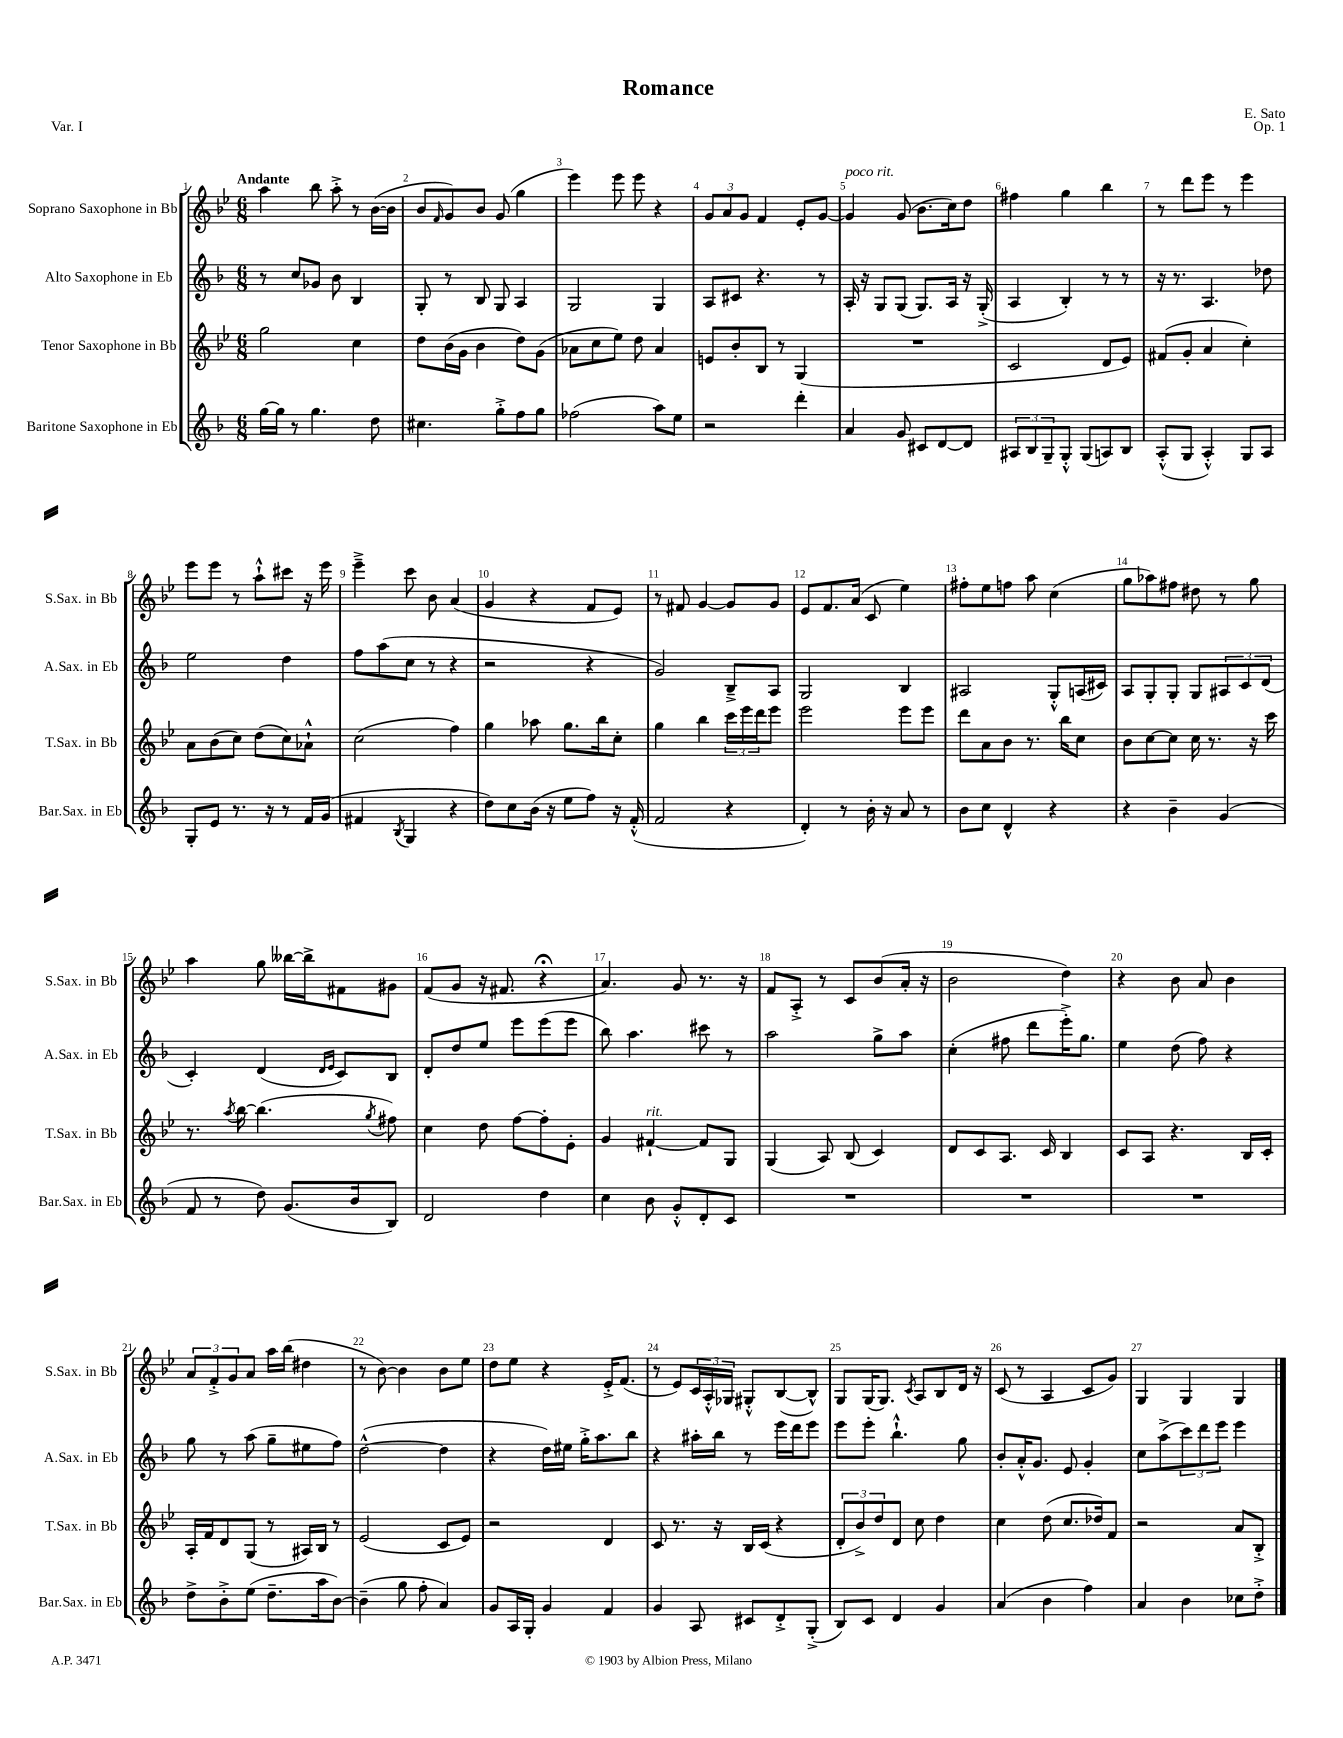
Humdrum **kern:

**kern	**kern	**kern	**kern
*part4	*part3	*part2	*part1
*staff4	*staff3	*staff2	*staff1
*I"Baritone Saxophone in Eb	*I"Tenor Saxophone in Bb	*I"Alto Saxophone in Eb	*I"Soprano Saxophone in Bb
*I'Bar.Sax. in Eb	*I'T.Sax. in Bb	*I'A.Sax. in Eb	*I'S.Sax. in Bb
*clefG2	*clefG2	*clefG2	*clefG2
*k[b-]	*k[b-e-]	*k[b-]	*k[b-e-]
*M6/8	*M6/8	*M6/8	*M6/8
=1	=1	=1	=1
!	!	!	!LO:TX:a:B:t=Andante
[16gg\LL	2gg\	8r	4aa\
16gg\JJ]	.	.	.
8r	.	8cc/L	.
4.gg\	.	8g-X/J	8bb-\
.	.	8b-\	8aa'^\
.	4cc\	4B-/	8r
8dd\	.	.	([16b-\LL
.	.	.	16b-\JJ]
=2	=2	=2	=2
4.cc#X\	8dd\L	8G'/	8b-/L
.	.	.	16qqf/
.	(16b-\L	8r	8g/)
.	16g\JJ	.	.
.	4b-\	8B-/	8b-/J
8gg'^\L	.	8G/	(8g/
8ff\	8dd\L)	4A/	4gg\
8gg\J	(8g\J	.	.
=3	=3	=3	=3
(2ff-X\	8a-X\L	2G/	4eee-\)
.	8cc\	.	.
.	8ee-\J)	.	8eee-\
.	8dd\	.	8eee-\
8aa\L)	4a-/	4G/	4r
8ee\J	.	.	.
=4	=4	=4	=4
2r	8en/L	8A/L	12g/L
.	.	.	12a/
.	8b-'/	8c#X/J	.
.	.	.	12g/J
.	8B-/J	4.r	4f/
.	8r	.	.
4ddd'\	(4G/	.	8e-'/L
.	.	8r	[8g/J
=5	=5	=5	=5
!	!	!	!LO:TX:a:i:t=poco rit.
4a/	2.r	16A'/	4g/]
.	.	16r	.
.	.	8G/L	.
8g/	.	(8G/J	(8g/
8c#X/L	.	8.G/L)	8.b-\L
[8d/	.	.	.
.	.	16A/Jk	16cc\k)
8d/J]	.	16r	8dd\J
.	.	(16G'^/	.
=6	=6	=6	=6
12A#X/L	2c/	4A/	4ff#X\
12B-/	.	.	.
12G~/	.	.	.
8G'^^/J	.	4B-'/)	4gg\
(8G/L	.	.	.
8An/)	8d/L	8r	4bb-\
8B-/J	8e-/J)	8r	.
=7	=7	=7	=7
(8A'^^/L	(8f#X/L	16r	8r
.	.	8.r	.
8G/J	8g'/J	.	8ddd\L
4A'^^/)	4a/	4.A/	8eee-\J
.	.	.	8r
8G/L	4cc'\)	.	4eee-\
8A/J	.	8dd-X\	.
!!LO:LB:g=z
=8	=8	=8	=8
8G'/L	8a\L	2ee\	8eee-\L
8e/J	(8b-\	.	8eee-\J
8.r	8cc\J)	.	8r
.	(8dd\L	.	8aa`^^\L
16r	.	.	.
8r	8cc\)	4dd\	8ccc#X\J
16f/LL	8a-X`^^\J	.	16r
(16g/JJ	.	.	16eee-\
=9	=9	=9	=9
4f#X/	(2cc\	8ff\L	4eee-~^\
.	.	(8aa\	.
8qB-/	.	.	.
4G/	.	8cc\J	8ccc\
.	.	8r	8b-\
4r	4ff\)	4r	(4a/
=10	=10	=10	=10
8dd\L)	4gg\	2r	4g/
8cc\	.	.	.
(16b-\Jk	8aa-X\	.	4r
16r	.	.	.
8ee\L	8.gg\L	.	.
8ff\J)	.	4r	8f/L
.	16bb-\k	.	.
16r	8cc'\J	.	8e-/J)
(16f'^^/	.	.	.
=11	=11	=11	=11
2f/	4gg\	2g/)	8r
.	.	.	8f#X/
.	4bb-\	.	[4g/
4r	24ccc\LL	8B-~^/L	8g/L]
.	24eee-\	.	.
.	24ddd\J	.	.
.	8eee-\J	8A/J	8g/J
=12	=12	=12	=12
4d'/)	2eee-\	2G/	8e-/L
.	.	.	8.f/
8r	.	.	.
.	.	.	(16a/Jk
16b-'\	.	.	8c/
16r	.	.	.
8a/	8eee-\L	4B-/	4ee-\)
8r	8eee-\J	.	.
=13	=13	=13	=13
8b-\L	8ddd\L	2A#X/	8ff#X'\L
8cc\J	8a\	.	8ee-\
4d^^/	8b-\J	.	8ffn\J
.	8.r	.	8aa\
4r	.	8G'^^/L	(4cc\
.	16bb-\KL	.	.
.	8cc\J	(16An/L	.
.	.	16c#X/JJ)	.
=14	=14	=14	=14
4r	8b-\L	8A/L	8gg\L
.	[8cc\	8G'/	8aa-X\)
4b-~\	8cc\J]	8G'/J	8ff#X\J
.	16cc\	8G/L	8dd#X\
.	8.r	.	.
(4g/	.	12A#X/	8r
.	.	12c/	.
.	16r	.	8gg\
.	.	(12d/J	.
.	16ccc\	.	.
!!LO:LB:g=z
=15	=15	=15	=15
8f/	8.r	4c'/)	4aa\
8r	.	.	.
.	8qaa/	.	.
.	[16bb-\	.	.
8dd\)	(4.bb-\]	(4d/	8gg\
(8.g/L	.	.	[16bb--X\LL
.	.	.	16bb--^\J]
.	.	16qqd/LL	.
.	.	16qqe/JJ	.
.	.	8c/L)	8f#X\
16b-/k	.	.	.
.	8qgg/	.	.
8B-/J)	8ff#X\)	8B-/J	8g#X\J
=16	=16	=16	=16
2d/	4cc\	8d'/L	(8f/L
.	.	8dd/	8g/J
.	8dd\	8ee/J	16r
.	.	.	8.f#X/
.	[8ff\L	8eee\L	.
4dd\	8ff'\]	(8eee\	4r;<
.	8e-'\J	8eee\J	.
=17	=17	=17	=17
4cc\	4g/	8bb-\)	4.a/)
.	.	4.aa\	.
!	!LO:TX:a:i:t=rit.	!	!
8b-\	[4f#X`/	.	.
8g'^^/L	.	.	8g/
8d'/	8f#/L]	8ccc#X\	8.r
8c/J	8G/J	8r	.
.	.	.	16r
=18	=18	=18	=18
2.r	(4G/	2aa\	8f/L
.	.	.	8A'^/J
.	8A/)	.	8r
.	(8B-/	.	8c/L
.	4c/)	8gg^\L	(8b-/
.	.	8aa\J	16a'/Jk
.	.	.	16r
=19	=19	=19	=19
2.r	8d/L	(4cc'\	2b-\
.	8c/	.	.
.	8.A/J	8ff#X\	.
.	.	8ddd\L	.
.	16c/	.	.
.	4B-/	16eee'^\K)	4dd\)
.	.	8.gg\J	.
=20	=20	=20	=20
2.r	8c/L	4ee\	4r
.	8A/J	.	.
.	4.r	(8dd\	8b-\
.	.	8ff\)	8a/
.	.	4r	4b-\
.	16B-/LL	.	.
.	16c'/JJ	.	.
!!LO:LB:g=z
=21	=21	=21	=21
8dd^\L	16A'/LL	8gg\	12a/L
.	16f/J	.	.
.	.	.	12f'^/
8b-'^\	8d/	8r	.
.	.	.	12g/
(8ee\J	(8G/J	(8aa\	8a/J
8.dd~\L	8r	8gg~\L	16aa\LL
.	.	.	(16bb-\JJ
.	16A#X/LL)	8ee#X\	4dd#X\
16aa\k	16B-/JJ	.	.
[8b-\J)	8r	8ff\J)	.
=22	=22	=22	=22
(4b-~\]	(2e-/	([2dd^^\	8r
.	.	.	[8b-\)
8gg\	.	.	4b-\]
8ff'\	.	.	.
4a/)	8c/L	4dd\]	8b-\L
.	8e-/J)	.	8ee-\J
=23	=23	=23	=23
8g/L	2r	4r	8dd\L
16A/L	.	.	8ee-\J
16G'/JJ	.	.	.
4g/	.	16dd\LL)	4r
.	.	16ee#X\JJ	.
.	.	16gg'^\KL	.
.	.	8.aa\	.
4f/	4d/	.	16e-'^/KL
.	.	.	(8.f/J
.	.	8bb-\J	.
=24	=24	=24	=24
4g/	8c/	4r	8r
.	8.r	.	8e-/L)
8A/	.	16aa#X'\LL	24c/L
.	.	.	24A'^^/
.	16r	16bb-\JJ	.
.	.	.	24G-X/JJ
8c#X/L	16B-/LL	8r	8G#X'^^/L
.	(16c/JJ	.	.
8d'^/	4r	16eee\LL	([8B-/
.	.	16ddd\J	.
(8G'^/J	.	8eee\J	8B-^^/J])
=25	=25	=25	=25
8B-/L)	12d'/L	8eee\L	8G/L
.	12b-^/)	.	.
8c/J	.	8eee'\J	(16G/K
.	12dd/	.	.
.	.	.	8.G/J)
4d/	8d/J	4.bb-`^^\	.
.	.	.	8qc/
.	8cc\	.	8A/L
4g/	4dd\	.	8B-/
.	.	8gg\	16d/Jk
.	.	.	16r
=26	=26	=26	=26
(4a/	4cc\	8b-'/L	(8c/
.	.	16a'^^/K	8r
.	.	8.g/J	.
4b-\	(8dd\	.	4A/
.	8.cc/L	8e/	.
4ff\)	.	4g'/	8c/L
.	16dd-X/k)	.	.
.	8f/J	.	8g/J)
=27	=27	=27	=27
4a/	2r	8cc\L	4G/
.	.	(8aa^\	.
4b-\	.	12ccc\)	4G/
.	.	12ddd\	.
.	.	12eee\J	.
8cc-X\L	8a/L	4eee\	4G/
8dd'^\J	8B-'^/J	.	.
==	==	==	==
*-	*-	*-	*-
